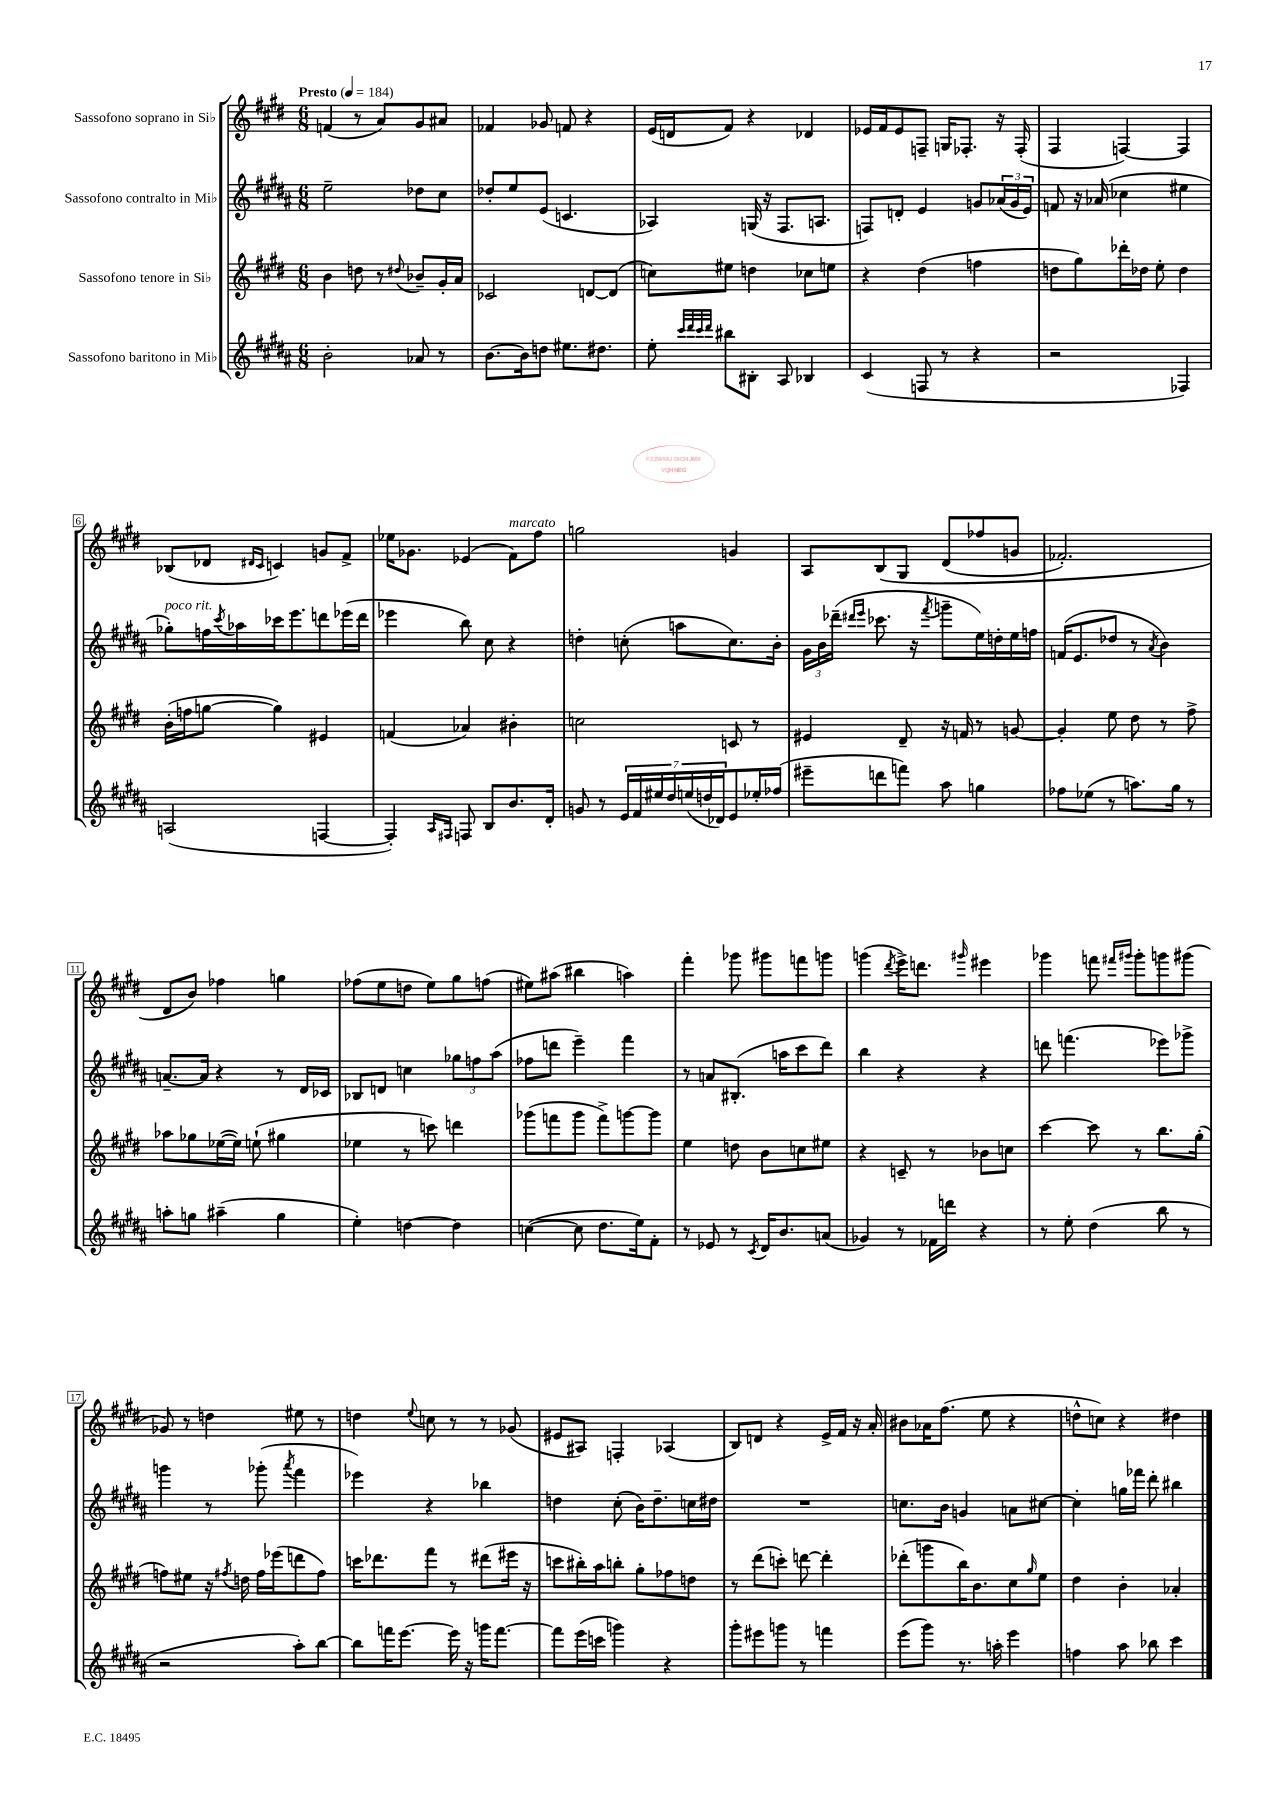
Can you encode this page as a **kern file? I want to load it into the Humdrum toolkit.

**kern	**kern	**kern	**kern
*part4	*part3	*part2	*part1
*staff4	*staff3	*staff2	*staff1
*I"Sassofono baritono in Mi♭	*I"Sassofono tenore in Si♭	*I"Sassofono contralto in Mi♭	*I"Sassofono soprano in Si♭
*clefG2	*clefG2	*clefG2	*clefG2
*k[f#c#g#d#a#]	*k[f#c#g#d#]	*k[f#c#g#d#a#]	*k[f#c#g#d#]
*M6/8	*M6/8	*M6/8	*M6/8
*MM184	*MM184	*MM184	*MM184
=1	=1	=1	=1
!	!	!	!LO:TX:a:B:t=Presto
2b'\	4b\	2ee~\	(4fn/
.	8ddn\	.	8r
.	8r	.	8a/L)
.	8qqdd#X/	.	.
8a-X/	8b-X~/L	8dd-X\L	8g#/
8r	16g#'/L	8cc#\J	8a#X/J
.	16a/JJ	.	.
=2	=2	=2	=2
[8.b\L	2c-X/	8dd-X'/L	4f-X/
.	.	8ee/	.
16b\k]	.	.	.
8ddn\J	.	(8e/J	8g-X/
8.ee#X\L	.	4.cn/	8fn/
.	[8dn/L	.	4r
8.dd#X\J	.	.	.
.	(8d/J]	.	.
=3	=3	=3	=3
8ee'\	8ccn\L)	4A-X/)	(16e/LL
.	.	.	16dn/J
32qqccc#/LLL	.	.	.
32qqddd#/	.	.	.
32qqccc#/	.	.	.
32qqddd#/JJJ	.	.	.
8bb#X\L	8ee#X\J	.	8f#/J)
8B#X'\J	4ddn\	(16Gn/	4r
.	.	16r	.
8A#/	.	8.F#/L	.
4B-X/	8cc-X\L	.	4d-X/
.	.	8.An/J	.
.	8een\J	.	.
=4	=4	=4	=4
(4c#/	4r	8Fn/L)	16e-X/LL
.	.	.	16f#/J
.	.	8dn'/J	8e-/
8Fn/	(4dd#\	4e/	8Fn~/J
8r	.	.	16Gn/KL
.	.	.	8.F-X'/J
4r	4ffn\	8gn/L	.
.	.	(24a-X/L	16r
.	.	24g/	.
.	.	.	(16F-'/
.	.	24e/JJ)	.
=5	=5	=5	=5
2r	8ddn\L	8fn/	4F#/
.	8gg#\)	16r	.
.	.	(16a-X/	.
.	16ddd-X'\L	4cc-X\	[4Fn/)
.	16dd-X\JJ	.	.
.	8ee'\	.	.
4F-X/)	4dd-\	4ee#X\	4F/]
!!LO:LB:g=z
=6	=6	=6	=6
!	!	!LO:TX:a:i:t=poco rit.	!
(2An/	(16b'\LL	8gg-X'\L)	(8B-X/L
.	16ffn\J	.	.
.	[8ggn\J	16ffn\L	8d-X/J
.	.	8qccc#/	.
.	.	16aa-X\	.
.	.	.	16qqd#X/LL
.	.	.	16qqc#/JJ
.	4gg\])	16ccc-X\J	4cn/)
.	.	8.eee\	.
[4Fn/	4e#X/	8dddn\	8gn/L
.	.	(16eee-X\L	8f#^/J
.	.	16ddd\JJ	.
=7	=7	=7	=7
4F'/])	(4fn/	4eee-X\	16ee-X\KL
.	.	.	8.g-X\J
16qqA#/LL	.	.	.
16qqF#X/JJ	.	.	.
8Fn/	4a-X/)	8bb\)	(4e-X/
8B/L	.	8cc#\	.
!	!	!	!LO:TX:a:i:t=marcato
8.b/	4b#X'\	4r	8f#\L)
.	.	.	8ff#\J
16d#'/Jk	.	.	.
=8	=8	=8	=8
8gn/	2ccn\	4ddn'\	2ggn\
8r	.	.	.
28e/LL	.	(8ccn'\	.
28f#/	.	.	.
28ee#X/	.	.	.
28dd#/	.	.	.
.	.	8aan\L	.
(28een/	.	.	.
28ddn/	.	.	.
28d-X/J)	.	.	.
8e/	8cn/	8.cc\)	4gn/
16ee-X'/L	8r	.	.
(16ff-X/JJ	.	16b'\Jk	.
=9	=9	=9	=9
8eee#X~\L	4e#X/	24g#\LL	8A/L
.	.	24b\	.
.	.	(24ddd-X~\JJ	.
.	.	16qqddd#X/LL	.
.	.	16qqeee/JJ	.
8dddn\	.	8.ccc-X\	(8B/
8fffn\J)	8d#~/	.	8G#/J
.	.	16r	.
.	.	8qfff#/	.
8aa#\	16r	8gggn~\L	(8d#/L
.	16fn/	.	.
4ggn\	8r	16ee\L)	8ff-X/
.	.	16ddn'\	.
.	[8gn/	16ee\	8gn/J
.	.	16ffn\JJ	.
=10	=10	=10	=10
8ff-X\L	4g'/]	(16fn/KL	2.f-X'/)
.	.	8.e/	.
(8ee-X\J	.	.	.
8r	8ee\	8dd-X/J	.
8.aan\L)	8dd#\	8r	.
.	.	8qa#/	.
.	8r	4b\)	.
16gg#\Jk	.	.	.
8r	8ff#^\	.	.
!!LO:LB:g=z
=11	=11	=11	=11
8aan'\L	8aa-X\L	[8.an~/L	8d#/L
8ggn\J	8gg-X\	.	8b/J)
.	.	16a/Jk]	.
(4aa#X~\	([16ee-X\L	4r	4ff-X\
.	16ee-\JJ])	.	.
.	(8een`\	.	.
4gg\	4gg#X\	8r	4ggn\
.	.	16d#/LL	.
.	.	16c-X/JJ	.
=12	=12	=12	=12
4ee'\)	4ee-X\	8B-X/L	(8ff-X\L
.	.	8dn/J	8ee\
[4ddn\	8r	4ccn\	8ddn\J
.	8cccn\)	.	8ee\L)
4dd\]	4dddn\	12gg-X\L	8gg#\
.	.	12ffn\	.
.	.	.	(8ffn\J
.	.	(12aa#\J	.
=13	=13	=13	=13
([4ccn\	(8ggg-X\L	8ff-X\L	8ee#X\L)
.	8fffn\	8dddn\J	(8aa#X\J
8cc\]	8ggg-\J	4eee~\)	4bb#X\
8.dd#\L	8fff^\L)	.	.
.	[8gggn\	4fff#\	4aan\)
16ee\k)	.	.	.
8f#'\J	8ggg\J]	.	.
=14	=14	=14	=14
8r	4ee\	8r	4fff#'\
8e-X/	.	8an/L	.
8r	8ddn\	(8.B#X'/J	8ggg-X\
8qc#/	.	.	.
16d#/KL	8b\L	.	8ggg#X\L
8.b/	.	16aan\KL	.
.	8ccn\	8ccc#\	8fffn\
(8an/J	8ee#X\J	8ddd#\J)	8gggn\J
=15	=15	=15	=15
4g-X/)	4r	4bb\	(4gggn\
.	.	.	8qddd#/
8r	8cn~/	4r	16eee^\KL)
.	.	.	8.dddn\J
16f-X\LL	8r	.	.
16dddn\JJ	.	.	.
.	.	.	16qqggg#X/
4r	8b-X\L	4r	4eee#X\
.	8ccn\J	.	.
=16	=16	=16	=16
8r	[4ccc#\	8dddn\	4ggg-X\
8ee'\	.	(4.fffn\	.
(4dd#\	8ccc#\]	.	8fffn\
.	.	.	16qqfff#X/LL
.	.	.	16qqggg#X/JJ
.	8r	.	8ggg#'\L
8bb\	8.bb\L	8eee-X\L)	8gggn\
8r	.	8ggg-X^\J	(8ggg#X\J
.	(16gg#'\Jk	.	.
!!LO:LB:g=z
=17	=17	=17	=17
2r	8ffn\L)	4gggn\	8g-X/)
.	8ee#X\J	.	8r
.	16r	8r	4ddn\
.	8qff#X/	.	.
.	16ddn\	.	.
.	16ff#\LL	(8ggg-X'\	.
.	(16eee-X\J	.	.
.	.	8qaaa#/	.
8aa#'\L)	8dddn\	4fff#\	8ee#X\
[8bb\J	8ff#\J)	.	8r
=18	=18	=18	=18
8bb\L]	16cccn\KL	4eee-X\)	4ddn\
.	8.ddd-X\	.	.
16fffn\K	.	.	.
[8.eee\J	.	.	.
.	.	.	8qqee/
.	8fff#\J	4r	8ccn\
16eee\]	8r	.	8r
16r	.	.	.
16gggn\KL	(8ddd#X\L	4bb-X\	8r
[8.fff\J	.	.	.
.	16eee#X\Jk	.	(8g-X/
.	16r	.	.
=19	=19	=19	=19
8fff\L]	8cccn\L	4ddn\	8e#X/L
(16eee\L	16bb#X'\L)	.	8A#X/J)
16cccn\JJ	16aa\J	.	.
4gggn\)	8bbn'\J	(8cc#'\	4Fn'/
.	8gg#'\L	16b\KL)	.
.	.	8.dd~\	.
4r	8ff-X\	.	(4A-X/
.	8ddn\J	16ccn\L	.
.	.	16dd#X\JJ	.
=20	=20	=20	=20
8ggg#'\L	8r	2.r	8B/L)
8eee#X\	(8ddd#\L	.	8dn/J
8gggn\J	8cccn'\J)	.	4r
8r	[8dddn\	.	.
4fffn\	4ddd'\]	.	16e^/LL
.	.	.	16f#/JJ
.	.	.	16r
.	.	.	16a'/
=21	=21	=21	=21
(8eee\L	(8ddd-X'\L	8.ccn\L	8b#X\L
8ggg#\J)	8gggn\	.	16a-X\K
.	.	16b\Jk	(8.ff#\J
8.r	16bb\K)	4gn/	.
.	8.b\	.	.
.	.	.	8ee\
16aan'\	.	.	.
4eee\	8cc#\	8an\L	4r
.	16qqgg#/	.	.
.	8ee\J	[8cc#X\J	.
=22	=22	=22	=22
4ffn\	4dd#\	4cc#'\]	8ddn^^\L
.	.	.	8ccn\J)
8aa#\	4b'\	16ggn\LL	4r
.	.	16fff-X\JJ	.
8bb-X\	.	8ddd#'\	.
4ccc#\	4a-X'/	4bb#X\	4dd#X\
==	==	==	==
*-	*-	*-	*-
